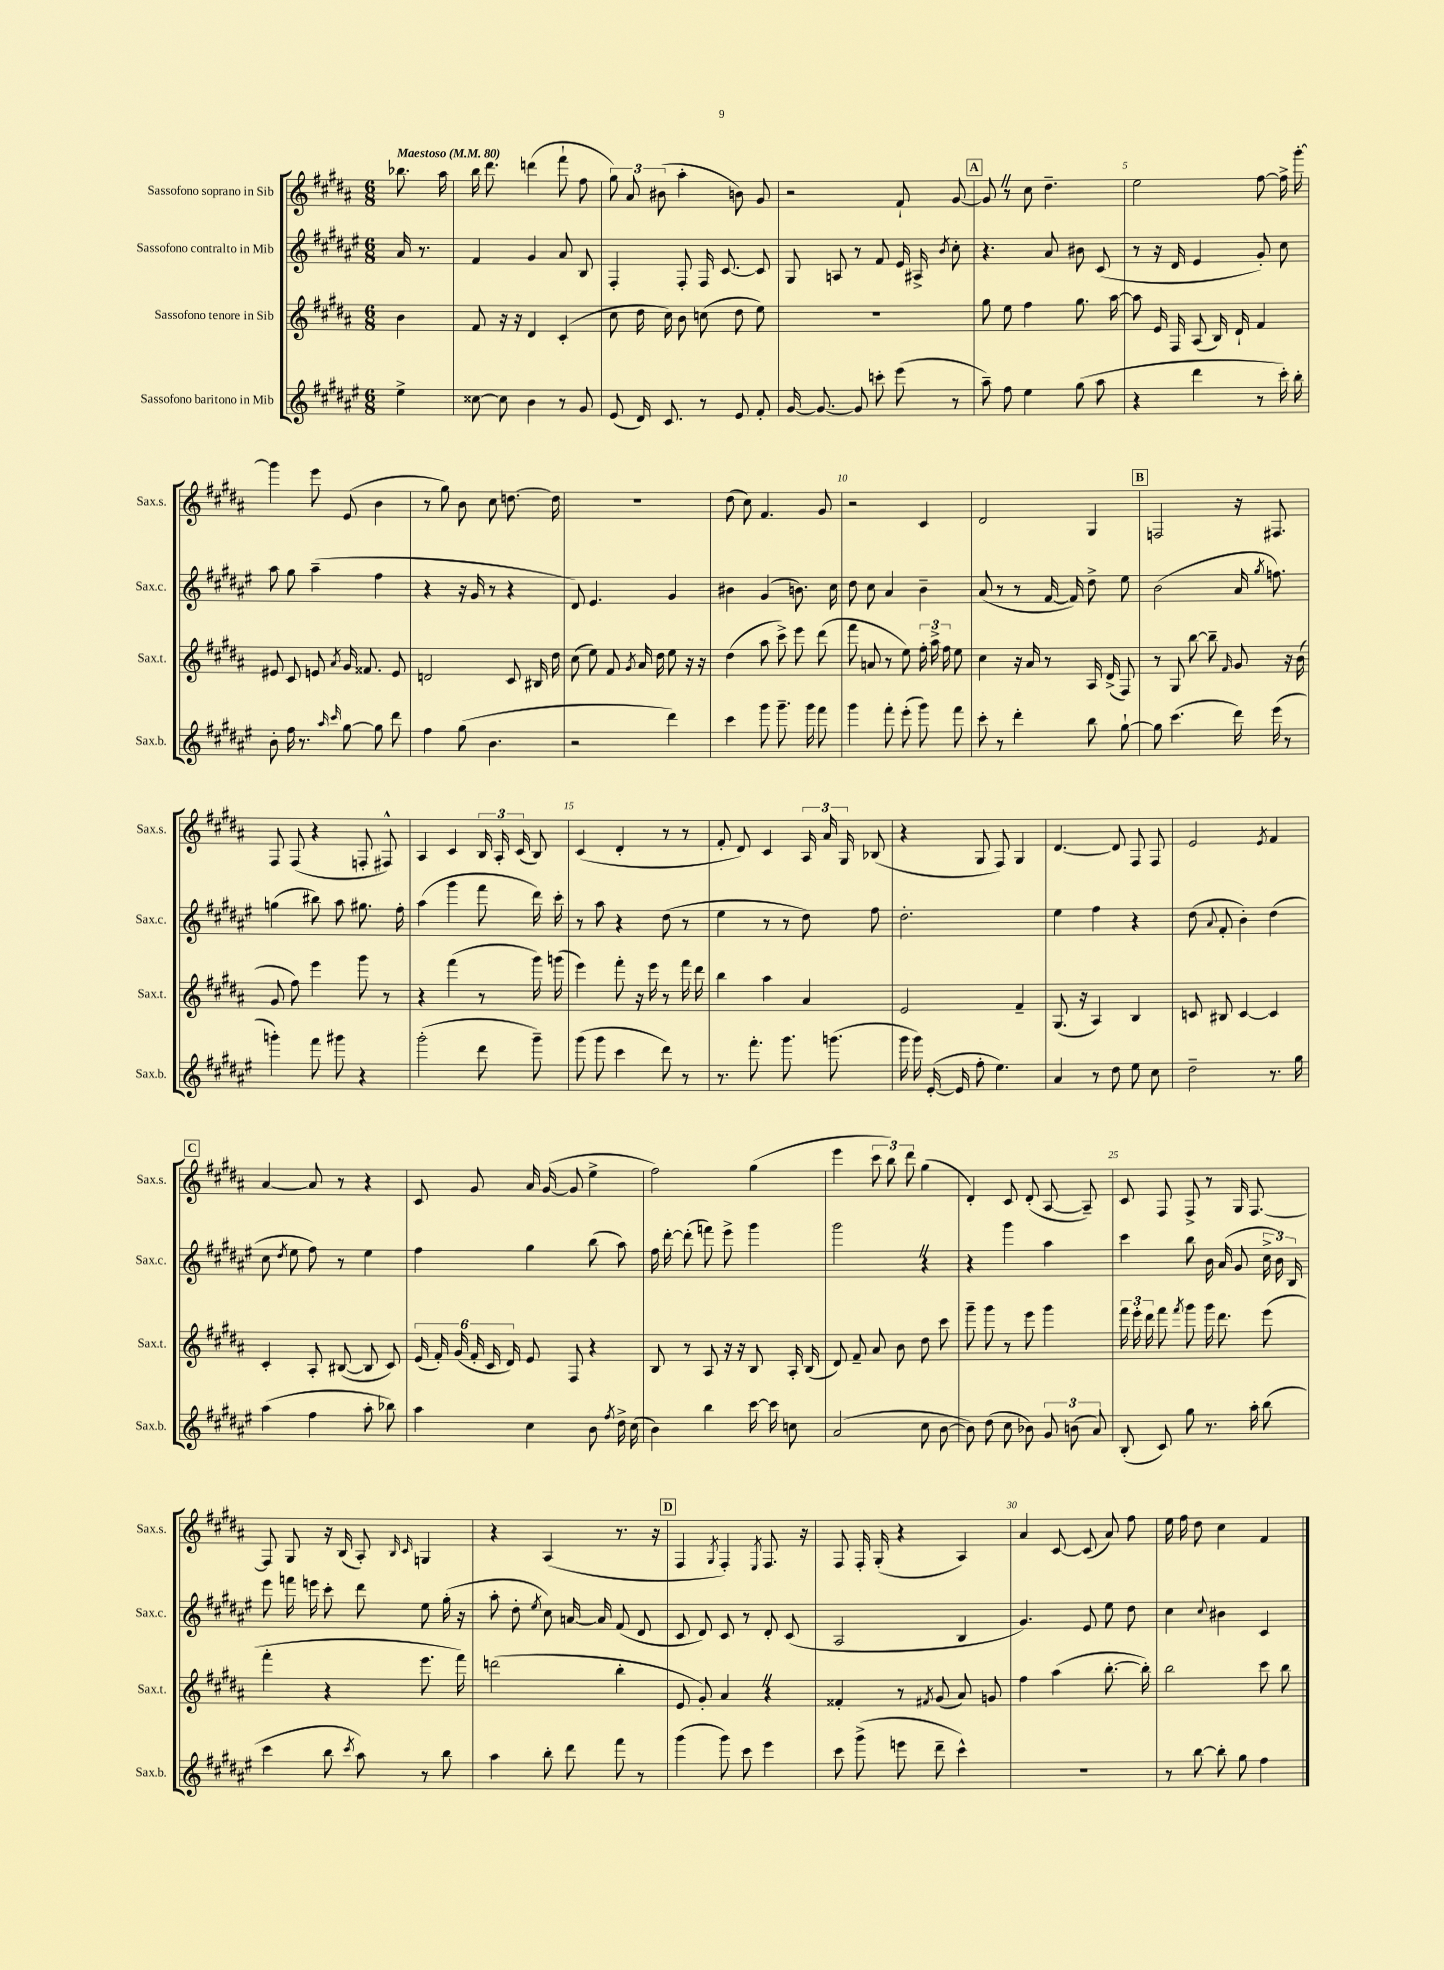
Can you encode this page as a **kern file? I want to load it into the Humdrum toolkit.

**kern	**kern	**kern	**kern
*staff4	*staff3	*staff2	*staff1
*clefG2	*clefG2	*clefG2	*clefG2
*k[f#c#g#d#a#e#]	*k[f#c#g#d#a#]	*k[f#c#g#d#a#e#]	*k[f#c#g#d#a#]
*M6/8	*M6/8	*M6/8	*M6/8
*MM80	*MM80	*MM80	*MM80
4ee#^	4b	16a#	8.bb-
.	.	8.r	.
.	.	.	16aa#
=	=	=	=
[8cc##	8f#	4f#	16bb
.	.	.	8.ddd#
8cc##]	16r	.	.
.	16r	.	.
4b	4d#	4g#	(4ddd
8r	(4c#'	8a#	8fff#`
8g#	.	8B	8ff#
=	=	=	=
(8e#	8cc#	4F#'	12gg#)
.	.	.	12a#
16d#)	16dd#	.	.
.	.	.	(12b#
8.c#	16cc#)	.	.
.	8b	8F#'	4aa#'
8r	(8cc	16F#	.
.	.	[8.c#	.
8e#	8dd#	.	8b)
8f#'	8ee)	8c#]	8g#
=	=	=	=
[16g#	2.r	8G#	2r
8.g#_	.	.	.
.	.	8A	.
8g#]	.	8r	.
8ccc'	.	8f#	.
(8eee#	.	16e#	8f#`
.	.	16A#^	.
.	.	8qb	.
8r	.	8cc#'	[8g#
=	=	=	=
8aa#~)	8gg#	4.r	8g#]
8ff#	8ee	.	8r
4ee#	4ff#	.	8cc#
.	.	8a#	4.dd#~
(8gg#	8.gg#	8b#	.
8aa#	.	(8c#	.
.	[16aa#	.	.
=	=	=	=
4r	8aa#]	8r	2ee
.	16e	16r	.
.	16F#	16d#	.
4ddd#	(8A#	4e#	.
.	16B)	.	.
.	16d#`	.	.
8r	4f#	8g#')	[8ff#
16ccc#')	.	8cc#	16ff#^]
16bb'	.	.	[16ggg#'
=	=	=	=
8b'	8e#	8aa#	4ggg#]
16ff#	8c#	8gg#	.
8.r	.	.	.
.	8e	(4aa#~	8eee
16qqaa#	.	.	.
16qqccc#	8qa#	.	.
[8gg#	16g#	.	(8e
.	8.f##	.	.
8gg#]	.	4ff#	4b
8ddd#	8e	.	.
=	=	=	=
4ff#	2d	4r	8r
.	.	.	8gg#)
(8gg#	.	16r	8b
.	.	16g#	.
4.b	.	8r	8cc#
.	8c#	4r	[8.dd
.	16B#	.	.
.	16dd#	.	16dd]
=	=	=	=
2r	(8cc#	8d#)	2.r
.	8ee)	4.e#	.
.	8f#	.	.
.	8qg#	.	.
.	16a#	.	.
.	16dd#	.	.
4ddd#)	8ee	4g#	.
.	16r	.	.
.	16r	.	.
=	=	=	=
4ccc#	(4dd#	4b#	(8dd#
.	.	.	8cc#)
8ggg#	8aa#	(4g#	4.f#
8.ggg#~	8ccc#^)	.	.
.	8eee	8.b)	.
16ggg#	.	.	.
8fff#	(8ddd#	.	8g#
.	.	16cc#	.
=	=	=	=
4ggg#	8fff#	8dd#	2r
.	8a	8cc#	.
8fff#'	8r	4a#	.
(8eee#'	8ee)	.	.
8ggg#)	24ff#'	4b~	4c#
.	24aa#^	.	.
.	24ff#	.	.
8fff#	8ee	.	.
=	=	=	=
8ccc#'	4cc#	(8a#	2d#
8r	.	8r	.
4ddd#'	16r	8r	.
.	16a#	.	.
.	8r	[16f#	.
.	.	16f#])	.
8bb	16A#	8dd#^	4G#
.	(16d#^	.	.
[8gg#`	8F#)	8ee#	.
=	=	=	=
8gg#]	8r	(2b	2F
(4.ccc#	8G#	.	.
.	[8bb	.	.
.	8bb~]	.	.
.	16qqf#	.	.
16ddd#)	8g#	16a#	16r
.	.	8qgg#	.
(16eee#	.	8.ff)	8.F#
8r	16r	.	.
.	(16b	.	.
=	=	=	=
4ggg')	8g#	(4gg	8F#
.	8ff#)	.	(8F#
8fff#	4eee	8bb#)	4r
8ggg#	.	8aa#	.
4r	8ggg#	8.gg#	8F'
.	8r	.	8F#^^)
.	.	16ff#'	.
=	=	=	=
(2ggg#'	4r	(4aa#	4A#
.	(4fff#	4ggg#	4c#
8ddd#	8r	8fff#	24B
.	.	.	24A#'
.	.	.	(24c#
8ggg#~)	16ggg#)	16ddd#)	8B)
.	(16ggg	16ccc#'	.
=	=	=	=
(8ggg#	4eee)	8r	(4c#
8ggg#	.	8aa#	.
4ccc#	8fff#'	4r	4d#'
.	16r	.	.
.	16eee	.	.
8ddd#)	8r	(8dd#	8r
8r	16fff#	8r	8r
.	16ddd#	.	.
=	=	=	=
8.r	4bb	4ee#	8f#'
.	.	.	8d#)
8.fff#'	.	.	.
.	4aa#	8r	4c#
8.ggg#	.	8r	.
.	4a#	8dd#)	24A#
.	.	.	24a#
(8.ggg	.	.	.
.	.	.	24G#
.	.	8ff#	(8B-
=	=	=	=
16ggg#	2e	2.dd#'	4r
16ggg#)	.	.	.
([16e#'	.	.	.
16e#]	.	.	.
8ff#'	.	.	8G#
4.ee#)	.	.	8F#)
.	4f#~	.	4G#
=	=	=	=
4a#	(8.G#	4ee#	[4.d#
.	16r	.	.
8r	4A#)	4ff#	.
8dd#	.	.	8d#]
8ee#	4B	4r	8F#
8cc#	.	.	8F#
=	=	=	=
2dd#~	8c	(8dd#	2e
.	.	8qqa#	.
.	8B#	8f#'	.
.	[4c	4b')	.
.	.	.	8qe
8.r	4c]	(4dd#	4f#
16gg#	.	.	.
=	=	=	=
(4aa#	4c#'	8cc#	[4a#
.	.	8qdd#	.
.	.	8ee#	.
4ff#	8A#'	8ff#)	8a#]
.	([8B#	8r	8r
8aa#'	8B#]	4ee#	4r
8bb-)	8c#)	.	.
=	=	=	=
4aa#	(24e	4ff#	8c#
.	24f#')	.	.
.	(24g#	.	.
.	24f#'	.	8g#
.	24c#	.	.
.	24d#)	.	.
4cc#	8e	4gg#	16a#
.	.	.	([16g#
.	8F#	.	8g#]
8b	4r	(8bb	4ee^
8qff#	.	.	.
16dd#^	.	8aa#)	.
(16cc#	.	.	.
=	=	=	=
4b)	8B	16ff#	2ff#)
.	.	[16ddd#'	.
.	8r	(8ddd#']	.
4bb	8A#	8fff)	.
.	16r	8eee#^	.
.	16r	.	.
[16ccc#	8B	4ggg#	(4gg#
16ccc#]	.	.	.
8cc	16A#'	.	.
.	(16B	.	.
=	=	=	=
(2a#	8d#)	2ggg#	4eee
.	8f#~	.	.
.	8a#	.	12ccc#
.	.	.	12bb)
.	8b	.	.
.	.	.	12ddd#
8cc#	8dd#	4r	(4gg#
[8b	8ccc#	.	.
=	=	=	=
8b])	8ggg#~	4r	4d#')
(8dd#	8ggg#	.	.
8cc#	8r	4ggg#	8c#
8b-)	8eee	.	(8d#'
12g#	4ggg#	4aa#	[8A#
(12b	.	.	.
.	.	.	8A#~])
12a#)	.	.	.
=	=	=	=
(8B'	24fff#	4ccc#	8c#
.	24eee'	.	.
.	24ddd#	.	.
8c#)	8fff#	.	8F#
.	8qfff#	.	.
8gg#	8ggg#	8bb	8F#^
8.r	16ggg#	16b	8r
.	8.ddd#	(16a#	.
.	.	8g#	16G#
16aa#'	.	.	[8.F#
(8bb	(8eee	24cc#^	.
.	.	24b)	.
.	.	24B	.
=	=	=	=
4ccc#	4fff#'	8eee#	8F#]
.	.	16fff	8G#
.	.	16eee	.
8bb	4r	8ccc#'	16r
.	.	.	(16B
8qccc#	.	.	.
8aa#)	.	8ddd#	8A#')
.	.	.	16qqB
.	.	.	16qqc#
8r	8.eee	8ee#	4G
8bb	.	(16gg#'	.
.	16fff#)	16r	.
=	=	=	=
4aa#	(2ddd	8aa#'	4r
.	.	8dd#'	.
.	.	8qee#	.
8bb'	.	8cc#)	(4A#
8ddd#	.	[16a	.
.	.	16a]	.
8fff#	4bb'	(8f#	8.r
8r	.	8d#	.
.	.	.	16r
=	=	=	=
(4ggg#	8e	8c#	4F#
.	8g#')	8d#)	.
.	.	.	8qG#
8ggg#)	4a#	8c#	4F#')
8ccc#	.	8r	.
.	.	.	8qE
4eee#	4r	8d#'	8.F#
.	.	(8c#	.
.	.	.	16r
=	=	=	=
8ccc#	4f##'	2A#	8F#
(8ggg#^	.	.	16F#'
.	.	.	(16G#'
8eee	8r	.	4r
.	8qf#	.	.
8ddd#~	(8g#	.	.
4ccc#^^)	8a#)	4B	4A#)
.	8g	.	.
=	=	=	=
2.r	4ff#	4.g#)	4a#
.	(4aa#	.	[8c#
.	.	8e#	(8c#]
.	[8.bb'	8ee#	8a#)
.	.	8dd#	8ff#
.	16bb'])	.	.
=	=	=	=
8r	2bb	4cc#	16ee
.	.	.	16ff#
[8bb	.	.	8dd#
.	.	8qqcc#	.
8bb']	.	4b#	4cc#
8gg#	.	.	.
4ff#	8ccc#	4c#	4f#
.	8bb	.	.
==	==	==	==
*-	*-	*-	*-
